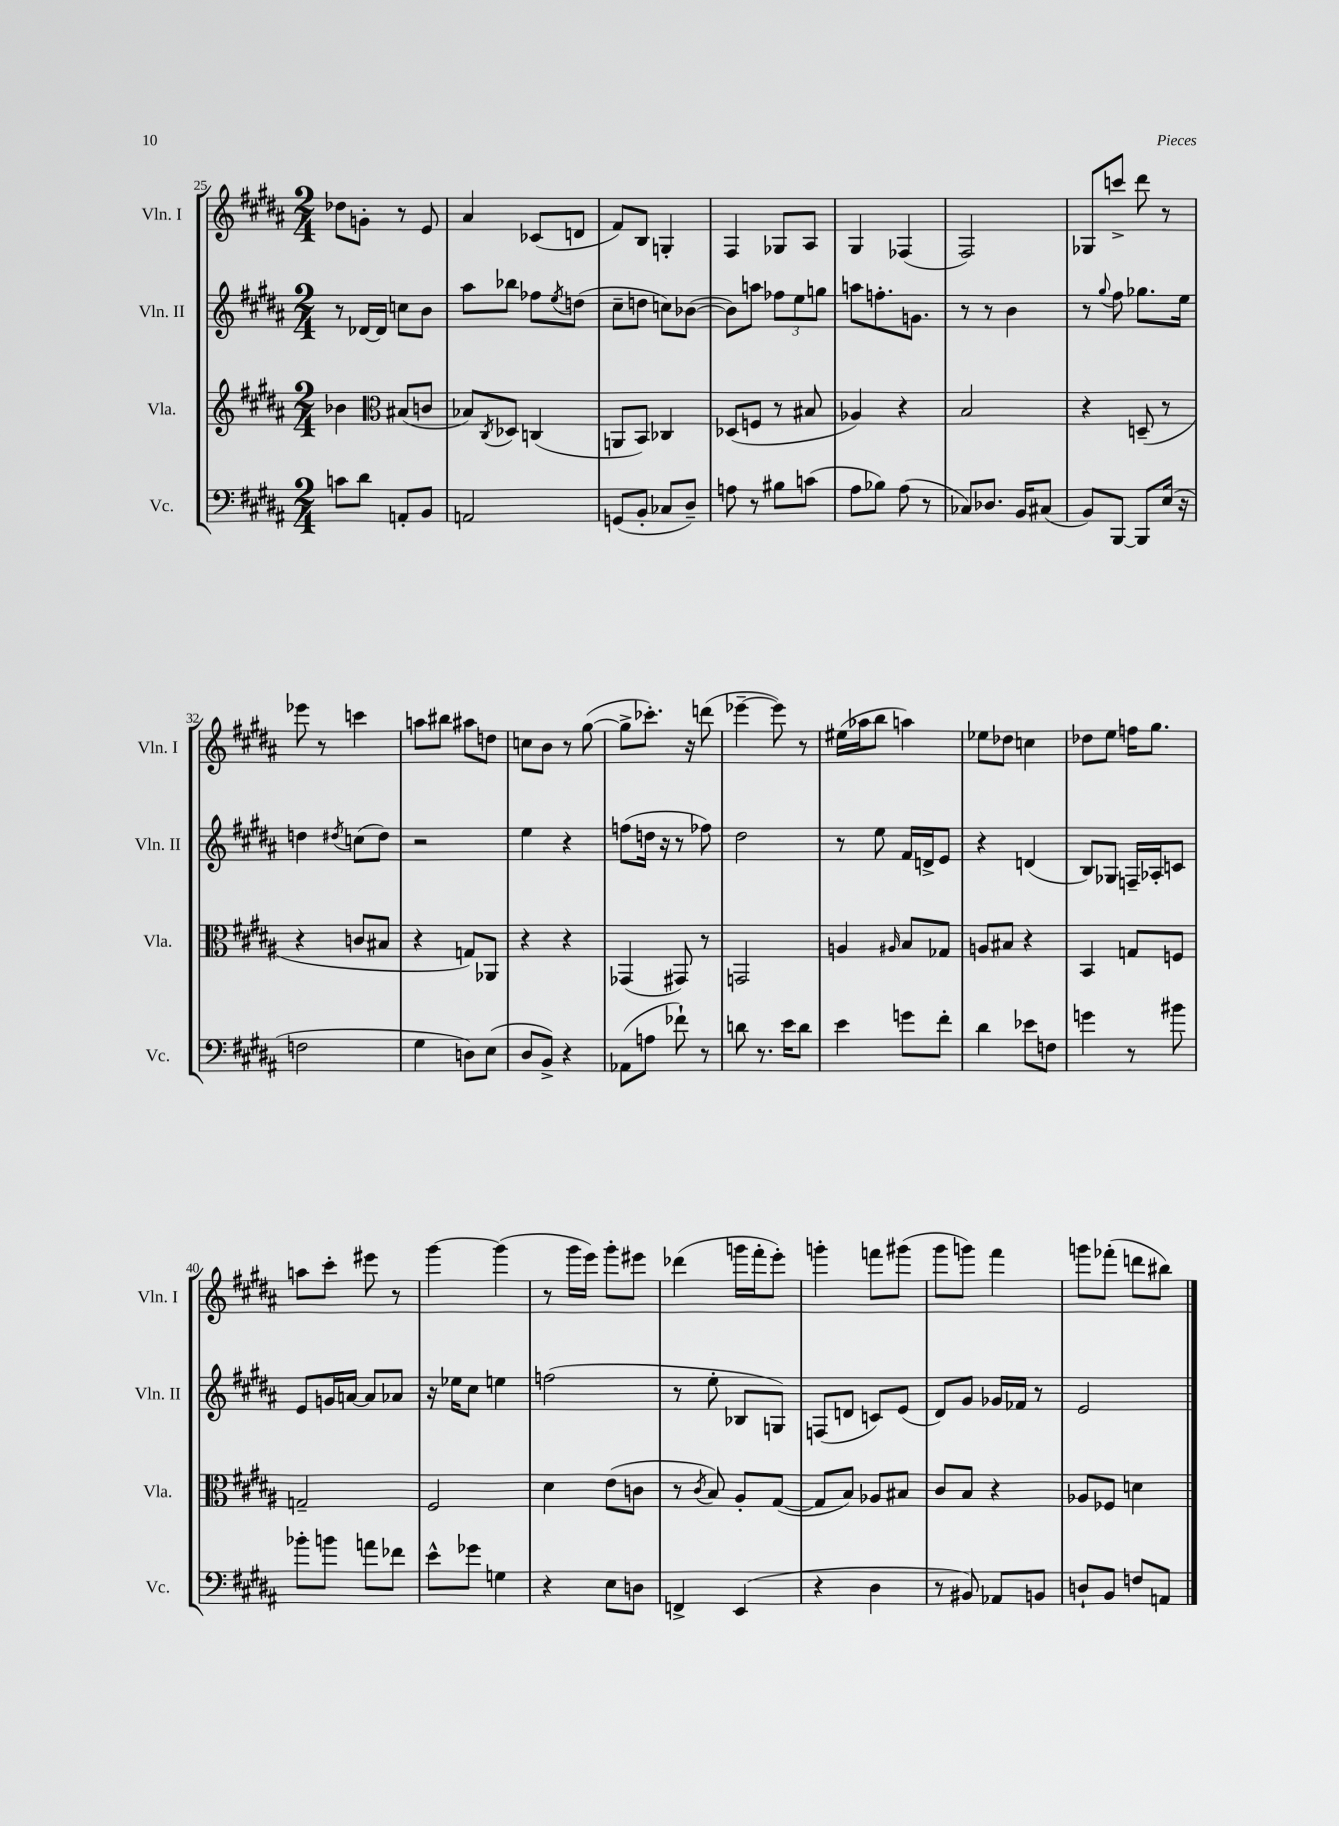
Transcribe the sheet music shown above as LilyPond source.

<<
\new StaffGroup <<
\new Staff = "s0" \with { instrumentName = "Vln. I" shortInstrumentName = "Vln. I" } {
    \clef treble \key b \major \numericTimeSignature \time 2/4
    des''8 g'8-. r8 e'8 |
    ais'4 ces'8( d'8 |
    fis'8) b8 g4-. |
    fis4 ges8 ais8 |
    gis4 fes4( |
    fis2) |
    ges8 c'''8-> dis'''8 r8 |
    ees'''8 r8 c'''4 |
    a''8 bis''8 ais''8 d''8 |
    c''8 b'8 r8 gis''8~( |
    gis''8-> ces'''8.-.) r16 d'''8( |
    ees'''4~-- ees'''8) r8 |
    eis''16( aes''16 b''8 a''4) |
    ees''8 des''8 c''4 |
    des''8 e''8 f''16 gis''8. |
    a''8 cis'''8-. eis'''8 r8 |
    gis'''4~ gis'''4( |
    r8 gis'''16 e'''16) gis'''8-. eis'''8 |
    des'''4( g'''16 fis'''16-. e'''8-.) |
    g'''4-. f'''8 gis'''8( |
    gis'''8 g'''8) fis'''4 |
    g'''8 fes'''8-.( d'''8 bis''8) \bar "|." |
}
\new Staff = "s1" \with { instrumentName = "Vln. II" shortInstrumentName = "Vln. II" } {
    \clef treble \key b \major \numericTimeSignature \time 2/4
    r8 des'16~ des'16 c''8 b'8 |
    ais''8 bes''8 fes''8 \acciaccatura { e''8 } d''8( |
    cis''8-- d''8 c''8) bes'8~( |
    bes'8) a''8 \tuplet 3/2 { fes''8 e''8 g''8 } |
    a''8 f''8.-. g'8. |
    r8 r8 b'4 |
    r8 \appoggiatura { gis''8 } fis''8 ges''8. e''16 |
    d''4 \acciaccatura { dis''8 } c''8( dis''8) |
    r2 |
    e''4 r4 |
    f''8( d''16 r16 r8 fes''8) |
    dis''2 |
    r8 e''8 fis'16 d'16-> e'8 |
    r4 d'4( |
    b8) ges8 f16-- aes16-. c'8 |
    e'8 g'16 a'16~ a'8 aes'8 |
    r16 ees''16 cis''8 e''4 |
    f''2( |
    r8 e''8-. bes8 g8) |
    f8( d'8 c'8) e'8( |
    dis'8) gis'8 ges'16 fes'16 r8 |
    e'2 \bar "|." |
}
\new Staff = "s2" \with { instrumentName = "Vla." shortInstrumentName = "Vla." } {
    \clef treble \key b \major \numericTimeSignature \time 2/4
    bes'4 \clef alto bis8( c'8 |
    bes8) \acciaccatura { cis8 } des8 c4( |
    a,8 b,8) ces4 |
    des8( f8 r8 bis8 |
    aes4) r4 |
    b2 |
    r4 d8--( r8 |
    r4 c'8 bis8 |
    r4 g8) aes,8 |
    r4 r4 |
    ges,4( gis,8) r8 |
    g,2 |
    a4 \grace { ais16 } b8 ges8 |
    a8 bis8 r4 |
    b,4 g8 f8 |
    g2-- |
    fis2 |
    dis'4 e'8( c'8 |
    r8 \acciaccatura { cis'8 } b8) ais8-. gis8~( |
    gis8 b8) aes8 bis8 |
    cis'8 b8 r4 |
    aes8 fes8 d'4 \bar "|." |
}
\new Staff = "s3" \with { instrumentName = "Vc." shortInstrumentName = "Vc." } {
    \clef bass \key b \major \numericTimeSignature \time 2/4
    c'8 dis'8 a,8-. b,8 |
    a,2 |
    g,8( b,8-. ces8 dis8--) |
    a8 r8 bis8 c'8( |
    ais8 bes8) ais8( r8 |
    ces8) des8. b,16 cis8( |
    b,8) b,,8~ b,,8 e16( r16 |
    f2 |
    gis4 d8) e8( |
    dis8 b,8->) r4 |
    aes,8( a8 fes'8-!) r8 |
    d'8 r8. e'16 d'8 |
    e'4 g'8 fis'8-. |
    dis'4 ees'8 f8 |
    g'4 r8 bis'8 |
    bes'8-. b'8 a'8 fes'8 |
    e'8-^ ges'8 g4 |
    r4 e8 d8 |
    f,4-> e,4( |
    r4 dis4 |
    r8 bis,8) aes,8 b,8 |
    d8-! b,8 f8 a,8 \bar "|." |
}
>>
>>
\layout { \context { \Score currentBarNumber = #25 } }
